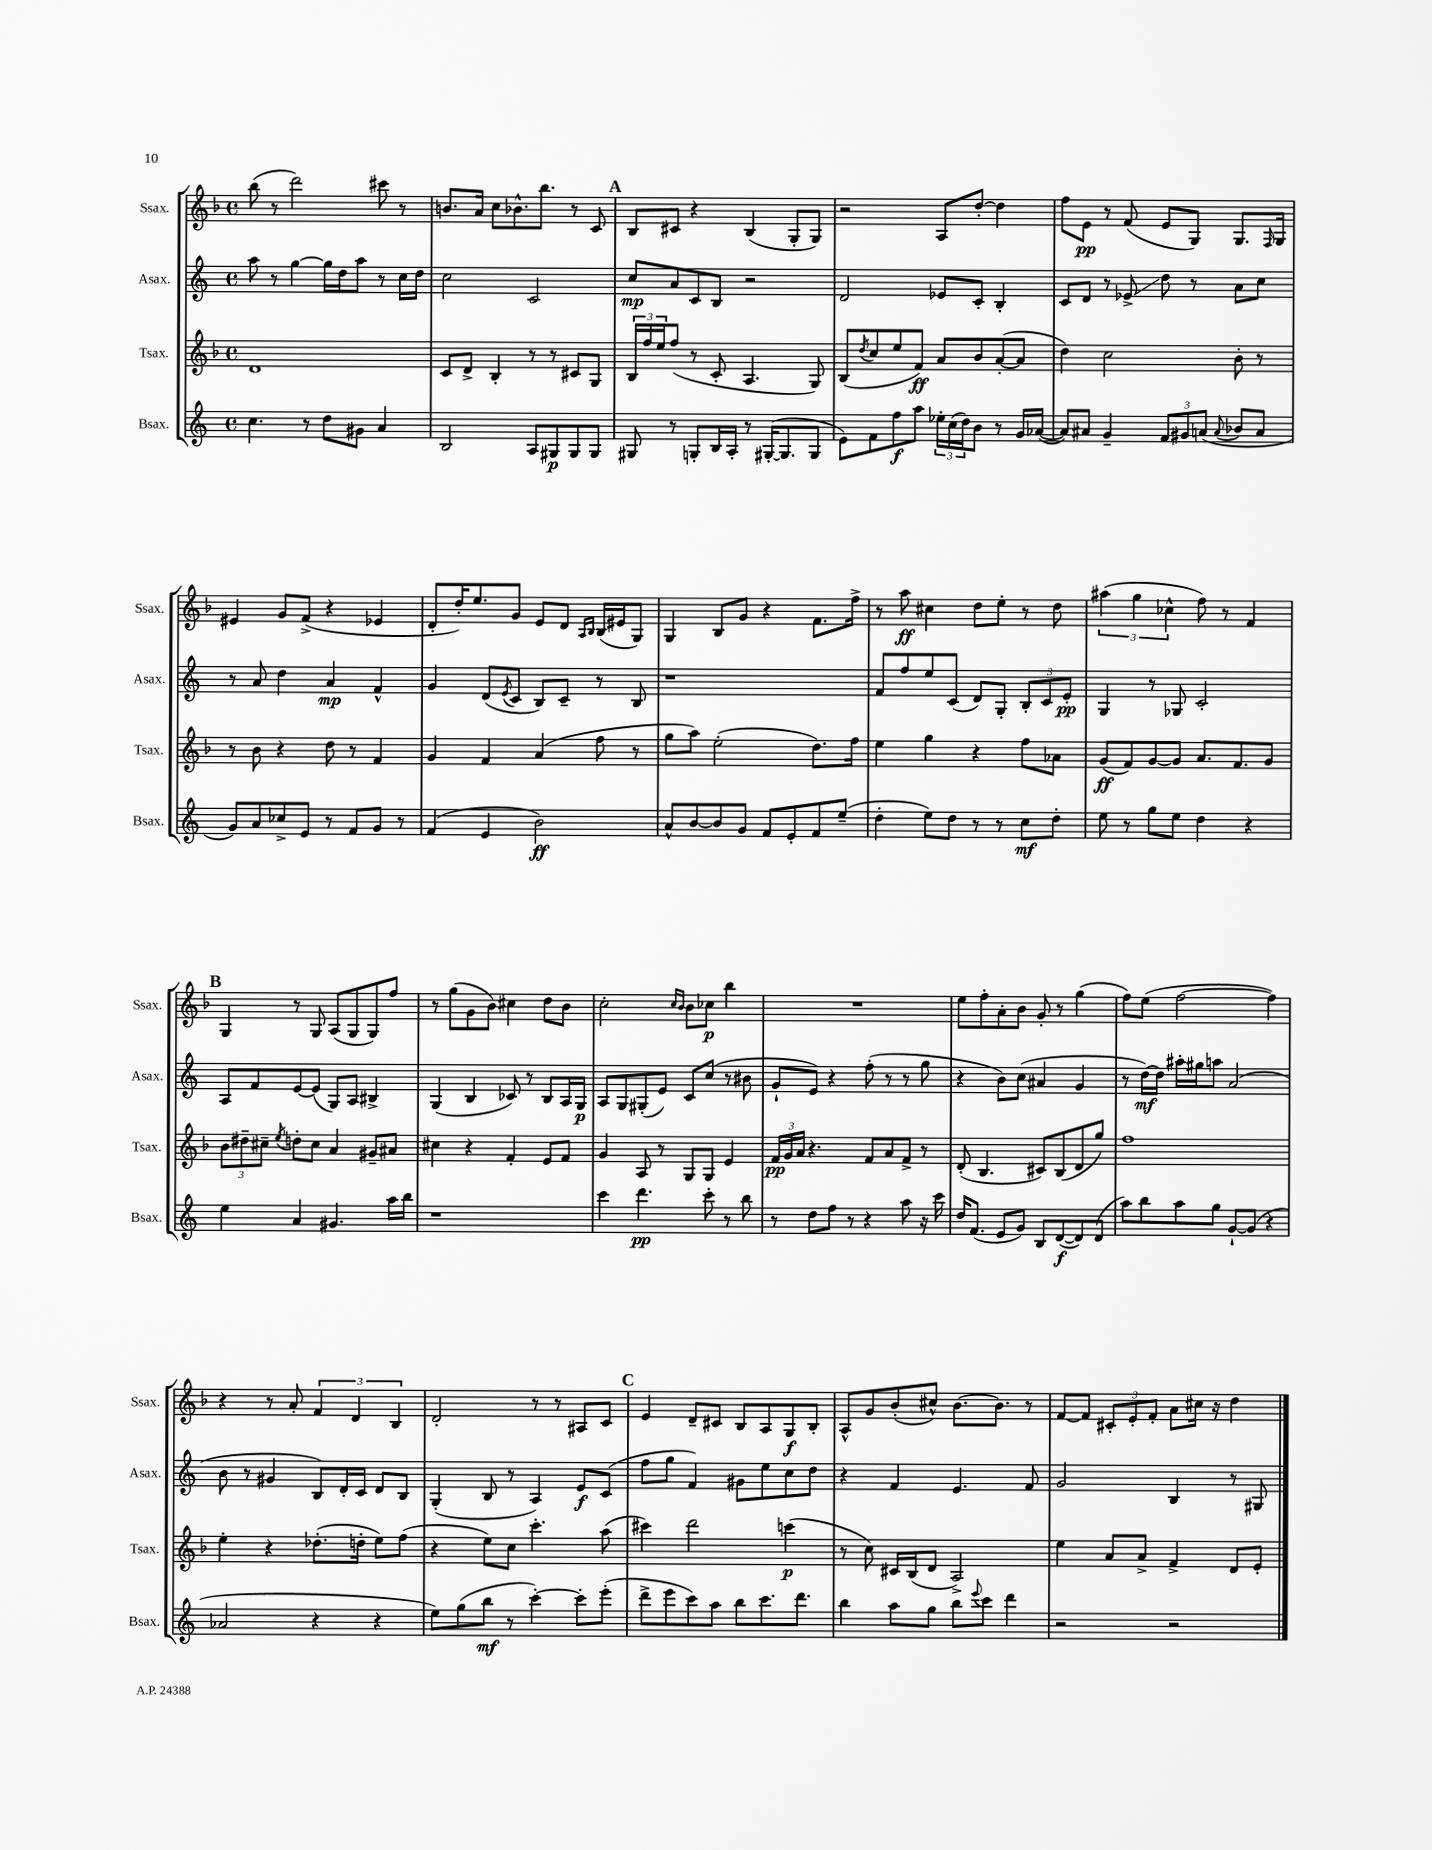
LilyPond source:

<<
\new StaffGroup <<
\new Staff = "s0" \with { instrumentName = "Ssax." shortInstrumentName = "Ssax." } {
    \clef treble \key f \major \defaultTimeSignature \time 4/4
    bes''8( r8 d'''2) cis'''8 r8 |
    b'8. a'16 c''8 bes'8.-^ bes''8. r8 c'8 |
    \mark \markup { \bold "A" } bes8 cis'8 r4 bes4( g8-. g8) |
    r2 a8 d''8~-. d''4 |
    f''8 e'8\pp r8 f'8( e'8 g8) g8. \grace { f16 } g16 |
    eis'4 g'8 f'8->( r4 ees'4 |
    d'8-. d''16-.) e''8. g'8 e'8 d'8 \grace { a16 bes16 } bes16( eis'16 g8) |
    g4 bes8 g'8 r4 f'8. f''16-> |
    r8 a''8\ff cis''4 d''8 e''8-. r8 d''8 |
    \tuplet 3/2 { ais''4( g''4 ces''4-^ } f''8) r8 f'4 |
    \mark \markup { \bold "B" } g4 r8 g8 a8( g8 g8) f''8 |
    r8 g''8( g'8 bes'8) cis''4 d''8 bes'8 |
    c''2-. \grace { c''16 bes'16 } bes'8 ces''8\p bes''4 |
    R1 |
    e''8 f''8-. a'8-. bes'8 g'8-. r8 g''4( |
    f''8) e''8( f''2~ f''4) |
    r4 r8 a'8-. \tuplet 3/2 { f'4 d'4 bes4 } |
    d'2-. r8 r8 ais8 c'8 |
    \mark \markup { \bold "C" } e'4 d'8-- cis'8 bes8 a8 g8\f bes8-. |
    a8-^ g'8 bes'8-.( cis''8-^) bes'8.~ bes'8. r8 |
    f'8~ f'8 \tuplet 3/2 { cis'8-. e'8-. f'8-. } a'8 cis''16 r16 d''4 \bar "|." |
}
\new Staff = "s1" \with { instrumentName = "Asax." shortInstrumentName = "Asax." } {
    \clef treble \key c \major \defaultTimeSignature \time 4/4
    a''8 r8 g''4~ g''16 d''16 a''8 r8 c''16 d''16 |
    c''2 c'2 |
    \mark \markup { \bold "A" } c''8\mp a'8 c'8 b8 r2 |
    d'2 ees'8 c'8-. b4-. |
    c'8 d'8 r8 ees'8->\glissando d''8 r8 a'8 c''8 |
    r8 a'8 d''4 a'4\mp f'4-^ |
    g'4 d'8( \acciaccatura { e'8 } c'8 b8) c'8-- r8 b8 |
    r1 |
    f'8 f''8 e''8 c'8( d'8) g8-. \tuplet 3/2 { b8-. c'8 e'8-.\pp } |
    g4 r8 ges8 c'2-. |
    \mark \markup { \bold "B" } a8 f'8 e'8~ e'8( g8) a8 bis4-> |
    g4( b4 ces'8) r8 b8 a16 g16\p |
    a8 g8 gis8-.( e'8) c'8 c''8( r8 bis'8 |
    g'8-! e'8) r4 f''8-.( r8 r8 g''8 |
    r4 b'8) c''8( ais'4 g'4 |
    r8 d''16~\mf) d''16 ais''16-. gis''16 a''8 a'2( |
    b'8 r8 gis'4 b8) d'16-. c'16 d'8 b8 |
    g4-.( b8 r8 a4) e'8\f c'8( |
    \mark \markup { \bold "C" } f''8 g''8 f'4) gis'8 e''8 c''8 d''8 |
    r4 f'4 e'4. f'8 |
    g'2 b4 r8 gis8 \bar "|." |
}
\new Staff = "s2" \with { instrumentName = "Tsax." shortInstrumentName = "Tsax." } {
    \clef treble \key f \major \defaultTimeSignature \time 4/4
    d'1 |
    c'8 d'8-> bes4-. r8 r8 cis'8 g8 |
    \mark \markup { \bold "A" } \tuplet 3/2 { bes16 f''16 e''16 } f''8( r8 c'8-. a4. g8) |
    bes8( \acciaccatura { d''8 } c''8 e''8 f'8\ff) a'8 bes'8 a'8~-.( a'8 |
    d''4) c''2 bes'8-. r8 |
    r8 bes'8 r4 d''8 r8 f'4 |
    g'4 f'4 a'4( f''8 r8 |
    g''8 a''8) e''2-.( d''8.) f''16 |
    e''4 g''4 r4 f''8 aes'8 |
    g'8\ff( f'8) g'8~ g'8 a'8. f'8. g'8 |
    \mark \markup { \bold "B" } \tuplet 3/2 { bes'8 dis''8-- cis''8-- } \acciaccatura { e''8 } d''8-. cis''8 a'4 gis'8-- ais'8 |
    cis''4 r4 f'4-. e'8 f'8 |
    g'4 a8 r8 g8 g8 e'4 |
    \tuplet 3/2 { f'16\pp g'16 a'16 } r4. f'8 a'8 f'8-> r8 |
    d'8-.( bes4. cis'8) bes8( d'8 g''8) |
    f''1 |
    e''4-. r4 des''8.-.( d''16-. e''8) f''8( |
    r4 e''8) c''8 c'''4.-. a''8( |
    \mark \markup { \bold "C" } cis'''4) d'''2 c'''4\p( |
    r8 c''8) cis'16 bes16( d'8 a2->) |
    e''4 a'8 a'8-> f'4-> d'8 e'8-. \bar "|." |
}
\new Staff = "s3" \with { instrumentName = "Bsax." shortInstrumentName = "Bsax." } {
    \clef treble \key c \major \defaultTimeSignature \time 4/4
    c''4. r8 d''8 gis'8 a'4 |
    b2 a8 gis8\p gis8 gis8 |
    \mark \markup { \bold "A" } gis8 r8 g8-. b16 a16-. r8 gis16~-.( gis8. gis8 |
    e'8) f'8 f''8\f a''8 \tuplet 3/2 { ees''16-. c''16( d''16) } b'8 r8 g'16 aes'16~( |
    aes'8) ais'8 g'4-- \tuplet 3/2 { f'8 gis'8 a'8( } \appoggiatura { a'8 } bes'8 a'8 |
    g'8) a'8 ces''8-> e'8 r8 f'8 g'8 r8 |
    f'4( e'4 b'2\ff) |
    a'8-^ b'8~ b'8 g'8 f'8 e'8-. f'8 e''8--( |
    d''4-. e''8) d''8 r8 r8 c''8\mf d''8-. |
    e''8 r8 g''8 e''8 d''4 r4 |
    \mark \markup { \bold "B" } e''4 a'4 gis'4. a''16 b''16 |
    r1 |
    c'''4 d'''4.\pp c'''8-. r8 b''8 |
    r8 d''8 f''8 r8 r4 a''8 r16 c'''16 |
    d''16 f'8.( e'8 g'8) b8 d'8~\f( d'8) d'8( |
    a''8) b''8 a''8 g''8 g'8~-! g'8( r4 |
    aes'2 r4 r4 |
    e''8) g''8( b''8\mf r8 c'''4~-.) c'''8-. e'''8-.( |
    \mark \markup { \bold "C" } d'''8-> e'''8 c'''8) a''8 b''8 c'''8. d'''8. |
    b''4 a''8 g''8 b''8 \appoggiatura { e'''8 } c'''8 d'''4 |
    r2 r2 \bar "|." |
}
>>
>>
\layout { \context { \Score \remove "Bar_number_engraver" } }
